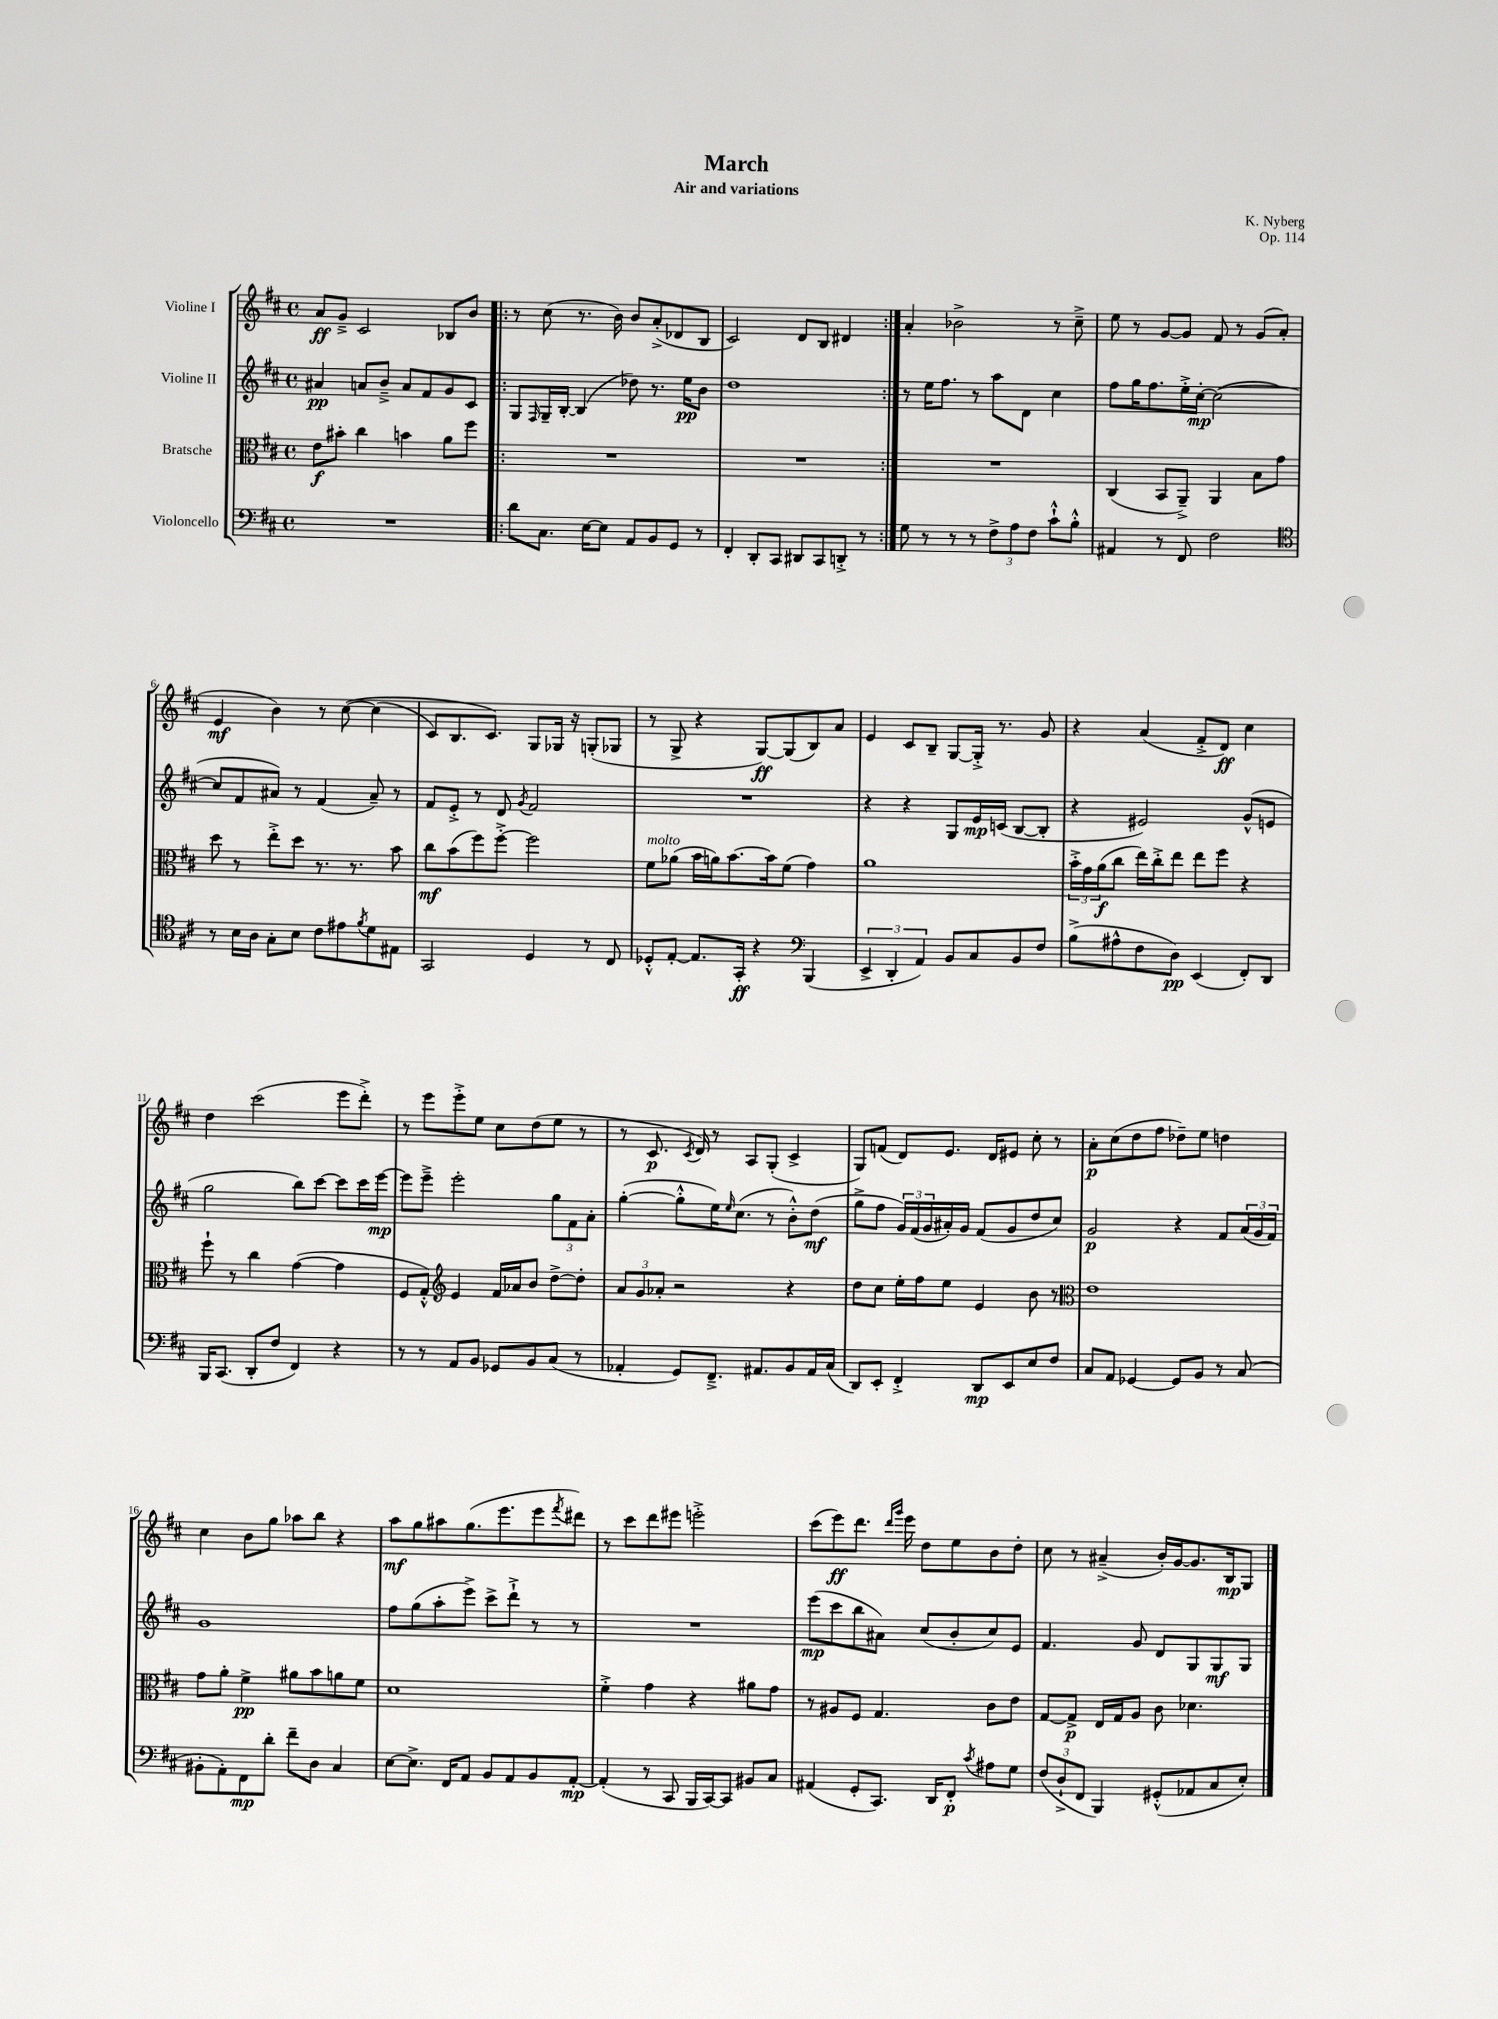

**kern	**dynam	**kern	**dynam	**kern	**dynam	**kern	**dynam
*part4	*part4	*part3	*part3	*part2	*part2	*part1	*part1
*staff4	*staff4	*staff3	*staff3	*staff2	*staff2	*staff1	*staff1
*I"Violoncello	*	*I"Bratsche	*	*I"Violine II	*	*I"Violine I	*
*clefF4	*	*clefC3	*	*clefG2	*	*clefG2	*
*k[f#c#]	*	*k[f#c#]	*	*k[f#c#]	*	*k[f#c#]	*
*M4/4	*	*M4/4	*	*M4/4	*	*M4/4	*
*met(c)	*	*met(c)	*	*met(c)	*	*met(c)	*
=1	=1	=1	=1	=1	=1	=1	=1
1r	.	8e\L	f	4a#X/	pp	8a/L	ff
.	.	8b#X'\J	.	.	.	8g~^/J	.
.	.	4cc#\	.	8an/L	.	2c#/	.
.	.	.	.	8b~^/J	.	.	.
.	.	4bn\	.	8a/L	.	.	.
.	.	.	.	8f#/	.	.	.
.	.	8a\L	.	8g/	.	8B-X/L	.
.	.	8ff#\J	.	8c#/J	.	8b/J	.
=2!|:	=2!|:	=2!|:	=2!|:	=2!|:	=2!|:	=2!|:	=2!|:
8d\L	.	1r	.	8G/L	.	8r	.
.	.	.	.	16qqF#/	.	.	.
8.C#\J	.	.	.	16G~/L	.	(8cc#\	.
.	.	.	.	[16B'/JJ	.	.	.
.	.	.	.	(4B/]	.	8.r	.
[16E\KL	.	.	.	.	.	.	.
8E\J]	.	.	.	.	.	.	.
.	.	.	.	.	.	16b\)	.
8AA/L	.	.	.	8dd-X\)	.	8b/L	.
8BB/	.	.	.	8.r	.	(8a'^/	.
8GG/J	.	.	.	.	.	8d-X/	.
.	.	.	.	16ee\KL	pp	.	.
8r	.	.	.	8b\J	.	8B/J	.
=3	=3	=3	=3	=3	=3	=3	=3
4FF#'/	.	1r	.	1dd	.	2c#/)	.
8DD'/L	.	.	.	.	.	.	.
8CC#/J	.	.	.	.	.	.	.
8DD#X/L	.	.	.	.	.	8d/L	.
8CC#/	.	.	.	.	.	8B/J	.
8DDn'^/J	.	.	.	.	.	4d#X/	.
8r	.	.	.	.	.	.	.
=4:|!	=4:|!	=4:|!	=4:|!	=4:|!	=4:|!	=4:|!	=4:|!
8G\	.	1r	.	8r	.	4a'/	.
8r	.	.	.	16ee\KL	.	.	.
.	.	.	.	8.ff#\J	.	.	.
8r	.	.	.	.	.	2b-X^\	.
8r	.	.	.	8r	.	.	.
12F#^\L	.	.	.	8aa\L	.	.	.
12A\	.	.	.	.	.	.	.
.	.	.	.	8d\J	.	.	.
12F#\J	.	.	.	.	.	.	.
8c#`^^\L	.	.	.	4cc#\	.	8r	.
8B'^^\J	.	.	.	.	.	8cc#~^\	.
=5	=5	=5	=5	=5	=5	=5	=5
4AA#X/	.	(4C#/	.	8ff#\L	.	8ee\	.
.	.	.	.	16gg\K	.	8r	.
.	.	.	.	8.ff#\	.	.	.
8r	.	8BB/L	.	.	.	[8g/L	.
8FF#/	.	8AA~^/J)	.	16ee'^\L	.	8g/J]	.
.	.	.	.	[16cc#'\JJ	mp	.	.
2F#\	.	4AA/	.	(2cc#\_	.	8f#/	.
.	.	.	.	.	.	8r	.
.	.	8B\L	.	.	.	(8g/L	.
.	.	8g\J	.	.	.	8a'/J	.
!!LO:LB:g=z
=6	=6	=6	=6	=6	=6	=6	=6
*clefC4	*	*	*	*	*	*	*
8r	.	8dd\	.	8cc#/L]	.	4e/	mf
16B\LL	.	8r	.	8f#/	.	.	.
16A\JJ	.	.	.	.	.	.	.
8G'\L	.	8ee'^\L	.	8a#X/J)	.	4b\)	.
8B\J	.	8dd\J	.	8r	.	.	.
8c#\L	.	8.r	.	(4f#/	.	8r	.
8e#X\	.	.	.	.	.	([8cc#\	.
.	.	8.r	.	.	.	.	.
8qf#/	.	.	.	.	.	.	.
8d\	.	.	.	8a#~/)	.	(4cc#\]	.
8E#X\J	.	8b\	.	8r	.	.	.
=7	=7	=7	=7	=7	=7	=7	=7
2GG/	.	8cc#\L	mf	8f#/L	.	8c#/L)	.
.	.	(8b\	.	8e'^/J	.	8.B/	.
.	.	8ff#\)	.	8r	.	.	.
.	.	.	.	.	.	8.c#/J)	.
.	.	[8ff#'^\J	.	8d/	.	.	.
.	.	.	.	8qg/	.	.	.
4D/	.	2ff#\]	.	2f#/	.	8G/L	.
.	.	.	.	.	.	16G-X/Jk	.
.	.	.	.	.	.	16r	.
8r	.	.	.	.	.	(8Gn'/L	.
8C#/	.	.	.	.	.	8G-X/J	.
=8	=8	=8	=8	=8	=8	=8	=8
!	!	!LO:TX:a:i:t=molto	!	!	!	!	!
8D-X'^^/L	.	8f#\L	.	1r	.	8r	.
[8E'/J	.	(8a-X\J	.	.	.	8G^/	.
8.E/L]	.	16b\LL	.	.	.	4r	.
.	.	16an\J)	.	.	.	.	.
.	.	[8.b\	.	.	.	.	.
16GG'/Jk	ff	.	.	.	.	.	.
4r	.	.	.	.	.	[8G/L)	ff
.	.	16b\k]	.	.	.	.	.
.	.	(8f#\J	.	.	.	(8G/]	.
*clefF4	*	*	*	*	*	*	*
(4BBB/	.	4g\)	.	.	.	8B/)	.
.	.	.	.	.	.	8a/J	.
=9	=9	=9	=9	=9	=9	=9	=9
6EE^/	.	1a	.	4r	.	4e/	.
6DD'/	.	.	.	.	.	.	.
.	.	.	.	4r	.	8c#/L	.
6AA/)	.	.	.	.	.	.	.
.	.	.	.	.	.	8B~/J	.
8BB/L	.	.	.	8G/L	.	[8G/L	.
8C#/	.	.	.	16e/L	mp	16G'^/Jk]	.
.	.	.	.	(16cn/JJ	.	8.r	.
8BB/	.	.	.	[8B/L	.	.	.
8F#/J	.	.	.	8B'/J]	.	8g/	.
=10	=10	=10	=10	=10	=10	=10	=10
(8B^\L	.	24b'^\LL	.	4r	.	4r	.
.	.	24g\	.	.	.	.	.
.	.	(24a\J	f	.	.	.	.
8A#X^^\	.	8cc#\J	.	.	.	.	.
8F#\	.	16ee\LL)	.	2e#X/)	.	(4a/	.
.	.	16cc#'^\J	.	.	.	.	.
8D\J)	pp	8ee\J	.	.	.	.	.
(4EE/	.	8ee\L	.	.	.	8f#'^/L	.
.	.	8ff#\J	.	.	.	8d/J)	ff
8FF#'/L)	.	4r	.	(8g^^/L	.	4cc#\	.
8DD/J	.	.	.	8en/J	.	.	.
!!LO:LB:g=z
=11	=11	=11	=11	=11	=11	=11	=11
16BBB/KL	.	8ff#`\	.	2gg\	.	4dd\	.
(8.CC#/J	.	.	.	.	.	.	.
.	.	8r	.	.	.	.	.
8DD'/L	.	4cc#\	.	.	.	(2ccc#\	.
8F#/J	.	.	.	.	.	.	.
4FF#/)	.	([4g\	.	8bb\L)	.	.	.
.	.	.	.	[8ccc#\J	.	.	.
4r	.	4g\]	.	8ccc#\L]	.	8eee\L	.
.	.	.	.	16ccc#\L	.	8ddd'^\J)	.
.	.	.	.	[16eee\JJ	mp	.	.
=12	=12	=12	=12	=12	=12	=12	=12
8r	.	8F#/L	.	8eee\L]	.	8r	.
8r	.	8G'^^/J)	.	8eee~^\J	.	8eee\L	.
*	*	*clefG2	*	*	*	*	*
8AA/L	.	4e/	.	2eee'\	.	8eee'^\	.
8BB/J	.	.	.	.	.	8ee\J	.
8GG-X/L	.	16f#/LL	.	.	.	8cc#\L	.
.	.	16a-X/J	.	.	.	.	.
8BB/	.	8b/J	.	.	.	(8dd\	.
(8C#/J	.	[8dd^\L	.	12gg\L	.	8ee\J	.
.	.	.	.	12f#\	.	.	.
8r	.	8dd'\J]	.	.	.	8r	.
.	.	.	.	12a'\J	.	.	.
=13	=13	=13	=13	=13	=13	=13	=13
4AA-X'/	.	12a/L	.	([4gg'\	.	8r	.
.	.	12g/	.	.	.	.	.
.	.	.	.	.	.	8.c#/	p
.	.	12a-X'/J	.	.	.	.	.
8GG/L)	.	2r	.	8gg'^^\L]	.	.	.
.	.	.	.	.	.	8qc#/	.
.	.	.	.	.	.	16d/)	.
8.FF#~^/J	.	.	.	16ee\K)	.	8r	.
.	.	.	.	16qqee/	.	.	.
.	.	.	.	(8.cc#\J	.	.	.
.	.	.	.	.	.	8A/L	.
8.AA#X/L	.	.	.	.	.	.	.
.	.	.	.	8r	.	(8G'/J	.
8BB/	.	4r	.	8b'^^\L)	.	4c#^/	.
16AA#/L	.	.	.	(8dd\J	mf	.	.
(16C#/JJ	.	.	.	.	.	.	.
=14	=14	=14	=14	=14	=14	=14	=14
8DD/L)	.	8dd\L	.	8gg^\L	.	8G/L)	.
8EE'/J	.	8cc#\J	.	8ff#\J	.	(8fn/J	.
4FF#'^/	.	16ee'\LL	.	24g/LL)	.	8d/L)	.
.	.	.	.	(24f#/	.	.	.
.	.	16ff#\J	.	.	.	.	.
.	.	.	.	24g/	.	.	.
.	.	8ee\J	.	16a#X'/)	.	8.e/J	.
.	.	.	.	16g/JJ	.	.	.
8DD/L	mp	4e/	.	(8f#/L	.	.	.
.	.	.	.	.	.	16d/KL	.
8EE/	.	.	.	8g/	.	8e#X/J	.
8E/	.	8b\	.	8dd/	.	8cc#'\	.
8F#/J	.	8r	.	8cc#/J)	.	8r	.
=15	=15	=15	=15	=15	=15	=15	=15
*	*	*clefC3	*	*	*	*	*
8C#/L	.	1e	.	2g/	p	8a'\L	p
8AA/J	.	.	.	.	.	(8cc#\	.
[4GG-X/	.	.	.	.	.	8dd\	.
.	.	.	.	.	.	8ff#\J	.
8GG-/L]	.	.	.	4r	.	8dd-X~\L)	.
8BB/J	.	.	.	.	.	8ee\J	.
8r	.	.	.	8f#/L	.	4ddn\	.
(8C#/	.	.	.	(24a/L	.	.	.
.	.	.	.	24g/	.	.	.
.	.	.	.	24f#/JJ)	.	.	.
!!LO:LB:g=z
=16	=16	=16	=16	=16	=16	=16	=16
8BB#X'\L	.	8g\L	.	1g	.	4cc#\	.
8AA'\)	.	8a'\J	.	.	.	.	.
8FF#\	mp	4f#^\	pp	.	.	8b\L	.
8d'\J	.	.	.	.	.	8gg\J	.
8f#~\L	.	8a#X\L	.	.	.	8aa-X\L	.
8D\J	.	8b\	.	.	.	8bb\J	.
4C#/	.	8an\	.	.	.	4r	.
.	.	8f#\J	.	.	.	.	.
=17	=17	=17	=17	=17	=17	=17	=17
[8E\L	.	1d	.	8ff#\L	.	8aa\L	mf
8.E^\J]	.	.	.	(8gg\	.	8gg\	.
.	.	.	.	8aa'\	.	8aa#X\	.
16FF#/KL	.	.	.	.	.	.	.
8AA/J	.	.	.	8eee^\J)	.	(8.gg\	.
8BB/L	.	.	.	8ccc#^\L	.	.	.
.	.	.	.	.	.	8.eee\	.
8AA/	.	.	.	8ddd`^\J	.	.	.
8BB/	.	.	.	8r	.	8eee\	.
.	.	.	.	.	.	8qfff#/	.
[8AA'/J	mp	.	.	8r	.	8ddd#X\J)	.
=18	=18	=18	=18	=18	=18	=18	=18
(4AA'/]	.	4f#'^\	.	1r	.	8r	.
.	.	.	.	.	.	8ccc#\L	.
8r	.	4g\	.	.	.	8ddd\	.
8CC#/	.	.	.	.	.	8eee#X\J	.
16BBB/LL	.	4r	.	.	.	2eeen'^\	.
[16CC#/J)	.	.	.	.	.	.	.
8CC#/J]	.	.	.	.	.	.	.
8BB#X/L	.	8a#X\L	.	.	.	.	.
8C#/J	.	8g\J	.	.	.	.	.
=19	=19	=19	=19	=19	=19	=19	=19
(4AA#X/	.	8r	.	(8eee\L	mp	(8ccc#\L	.
.	.	8A#X/L	.	8ccc#\	.	8eee\)	ff
8GG'/L	.	8F#/J	.	8bb\	.	8.ddd\J	.
8.CC#/J)	.	4.G/	.	8a#X\J)	.	.	.
.	.	.	.	.	.	16qqddd/LL	.
.	.	.	.	.	.	16qqggg/JJ	.
.	.	.	.	.	.	16eee\	.
.	.	.	.	(8cc#/L	.	8dd\L	.
16DD/KL	.	.	.	.	.	.	.
8FF#'/J	p	.	.	8b'/	.	8ee\	.
8qc#/	.	.	.	.	.	.	.
8A#X\L	.	8c#\L	.	8cc#/)	.	8b\	.
8G\J	.	8e\J	.	8e/J	.	8dd'\J	.
=20	=20	=20	=20	=20	=20	=20	=20
(12F#/L	.	[8G/L	.	4.f#/	.	8cc#\	.
12D`^/	.	.	.	.	.	.	.
.	.	8G^/J]	p	.	.	8r	.
12FF#/J	.	.	.	.	.	.	.
4BBB/)	.	16E/LL	.	.	.	(4a#X~^/	.
.	.	16G/J	.	.	.	.	.
.	.	8A/J	.	8g/	.	.	.
(8GG#X'^^/L	.	8c#\	.	8d/L	.	16b'/LL)	.
.	.	.	.	.	.	[16g/J	.
8AA-X/	.	4.d-X\	.	8G/	.	8.g/]	.
8C#/	.	.	.	8G/	mf	.	.
.	.	.	.	.	.	16B/k	mp
8E'/J)	.	.	.	8G/J	.	8G/J	.
==	==	==	==	==	==	==	==
*-	*-	*-	*-	*-	*-	*-	*-
